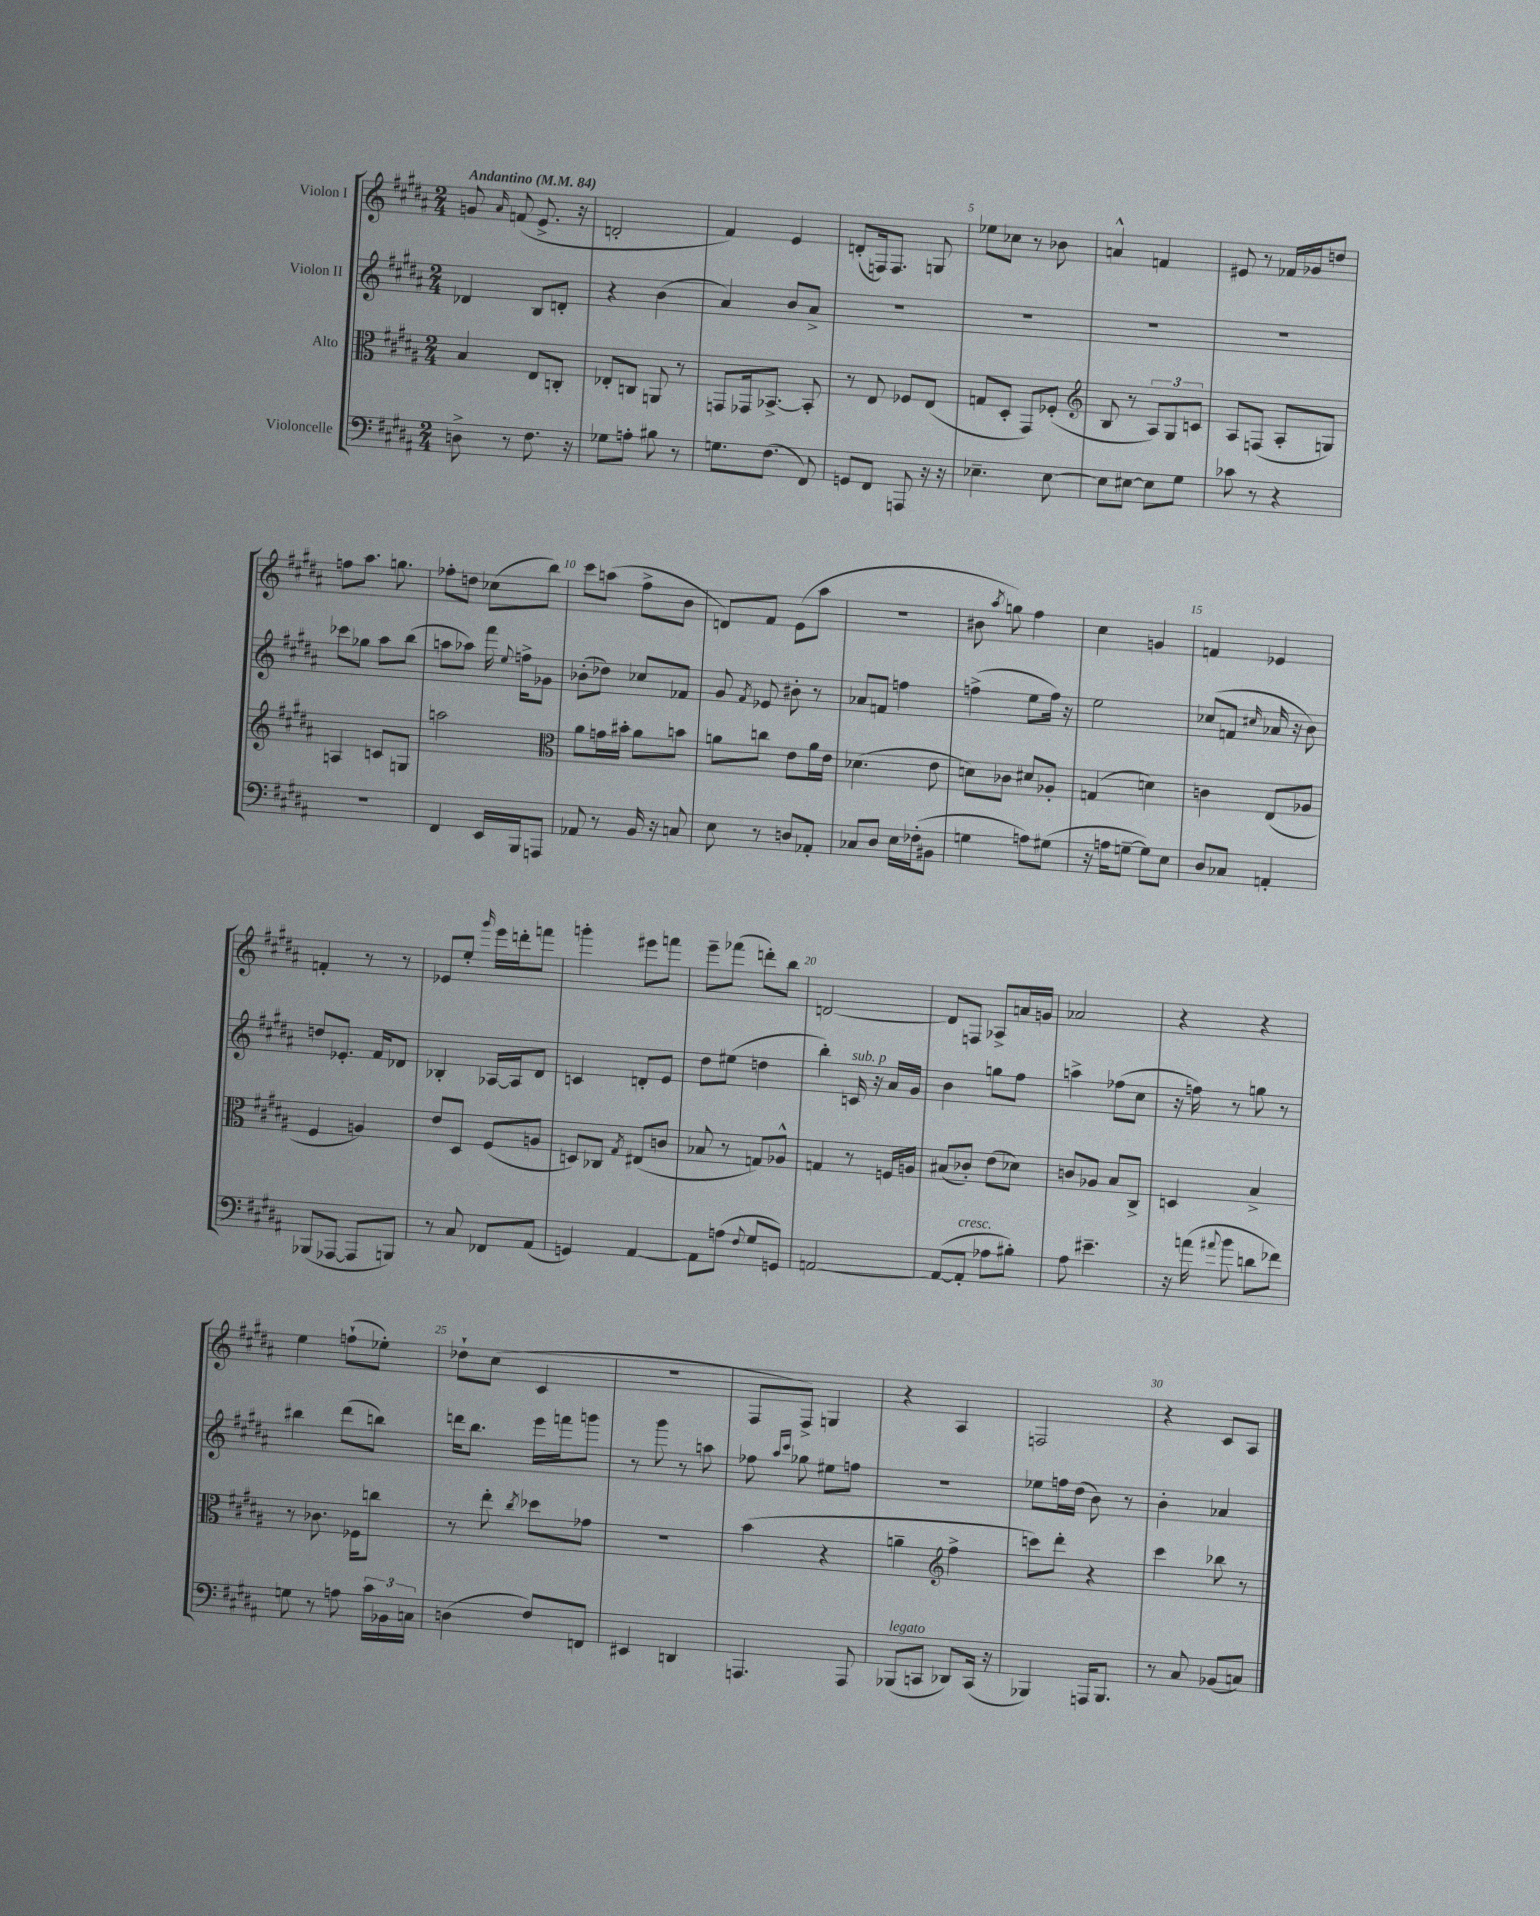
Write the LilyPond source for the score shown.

<<
\new StaffGroup <<
\new Staff = "s0" \with { instrumentName = "Violon I" } {
    \clef treble \key b \major \numericTimeSignature \time 2/4 \tempo "Andantino" 4 = 84
    \autoBeamOff g'8 \grace { ais'16 } f'8( e'8.-> r16 |
    d'2-. |
    fis'4) e'4 |
    d'8[-.( f16) f8.] g8 |
    ees''8[ ces''8] r8 bes'8 |
    a'4-^ f'4 |
    eis'8 r8 fes'16[ ges'16 d''8] |
    f''8[ ais''8.] g''8. |
    fes''8[-. d''8] ces''8[( b''8]) |
    cis'''8[ a''8]( fis''8[-> b'8] |
    d'8[) fis'8] e'8[( ais''8] |
    R2 |
    bis'8 \acciaccatura { ais''8 } g''8) fis''4 |
    cis''4 g'4 |
    f'4 ees'4 |
    f'4-. r8 r8 |
    ees'8[ e''8]-. \grace { gis'''16 } e'''16[ d'''16-. f'''8] |
    g'''4-. eis'''8[ f'''8] |
    e'''8[-- fes'''8]( d'''8[-.) b''8] |
    d'2~ |
    d'8[ f8] aes8[-> a'16 g'16] |
    aes'2 |
    r4 r4 |
    e''4 f''8[-!( ees''8]-.) |
    des''8[-! cis''8]( cis'4 |
    R2 |
    fis8[ fis8]->) g4 |
    r4 ais4 |
    f2 |
    r4 cis'8[ ais8] \bar "|." |
}
\new Staff = "s1" \with { instrumentName = "Violon II" } {
    \clef treble \key b \major \numericTimeSignature \time 2/4
    \autoBeamOff des'4 b8[ d'8]-. |
    r4 b'4( |
    ais'4) b'8[ ais'8]-> |
    R2 |
    R2 |
    R2 |
    R2 |
    ces'''8[ ges''8] ais''8[ b''8]( |
    a''8[ aes''8]) fis'''16 \appoggiatura { e''8 } f''16[-> ges'8] |
    bes'8[-.( des''8]) ces''8[ fes'8] |
    gis'8 \acciaccatura { fis'8 } ees'8 bis'8-. r8 |
    aes'8[ f'8] f''4 |
    f''4->( e''8[ f''16]) r16 |
    e''2 |
    ces''8[( f'8] \grace { cis''16 } aes'16 r16 b'8) |
    d''8[ ees'8.]-. fis'16[ des'8] |
    bes4-. aes16[~ aes16 dis'8] |
    c'4 d'8[-. e'8] |
    dis''8[ eis''8]( d''4 |
    b''4-.) c'16^\markup { \italic "sub. p" } r16 ais'16[ gis'16] |
    b'4 g''8[ fis''8] |
    a''4-> fes''8[( cis''8] |
    r16 f''16) r8 g''8 r8 |
    bis''4 dis'''8[( b''8]) |
    d'''16[ b''8.] e'''16[ f'''16 g'''8] |
    r8 gis'''8 r8 a''8 |
    fes''8 \grace { ais''16[ cis'''16] } ges''8 eis''8[ f''8] |
    r2 |
    ees''8[ f''16 dis''16]( b'8) r8 |
    b'4-. aes'4 \bar "|." |
}
\new Staff = "s2" \with { instrumentName = "Alto" } {
    \clef alto \key b \major \numericTimeSignature \time 2/4
    \autoBeamOff b4 e8[ c8]-. |
    ees8[-. c8] a,8 r8 |
    g,8[ ges,16 bes,8.]~-> bes,8-. |
    r8 e8 fes8[ e8]( |
    g8[ dis8]-. gis,8[) fes8]-.( |
    \clef treble b8 r8 \tuplet 3/2 { ais8[) gis8 c'8] } |
    ais8[ f8]( ais8[-. g8]) |
    a4 c'8[ g8] |
    a''2 |
    \clef alto ais'8[ g'16 bis'16]-. ais'8[ b'8] |
    a'8[ c''8] e'8[ a'16 e'16] |
    des'4.( e'8 |
    d'8[) ces'8] dis'8[ aes8]-. |
    g4( d'4) |
    c'4 e8[( aes8] |
    fis4 a4) |
    e'8[ dis8] fis8[( a8] |
    d8[) ces8] \acciaccatura { gis8 } eis8[( c'8] |
    bes8 r8 g8[) aes8]-^ |
    g4 r8 f16[ a16] |
    bis8[( ces'8]-.) e'8[( des'8]) |
    c'8[ aes8] b8[ cis8]-> |
    d4 b4-> |
    r8 ces'8. fes16[ c''8] |
    r8 e''8-. \acciaccatura { cis''8 } des''8[ ges'8] |
    R2 |
    b'4( r4 |
    a'4-- \clef treble fis''4-> |
    c'''8[) dis'''8]-. r4 |
    cis'''4 bes''8 r8 \bar "|." |
}
\new Staff = "s3" \with { instrumentName = "Violoncelle" } {
    \clef bass \key b \major \numericTimeSignature \time 2/4
    \autoBeamOff d8-> r8 fis8. r16 |
    ges8[ a8]-. bis8 r8 |
    g8.[ fis8.]( fis,8) |
    g,8[ fis,8] a,,8 r16 r16 |
    ees4.-- ees8~ |
    ees8[ eis8]~ eis8[ gis8] |
    ces'8 r8 r4 |
    r2 |
    fis,4 e,16[ b,,16 a,,8] |
    aes,8 r8 b,16 r16 c8 |
    e8 r8 d8[ aes,8]-. |
    ces8[ dis8] e16[ fes16-.( bis,8] |
    g4 a8[) gis8]( |
    r16 a16[ g8]~-- g8[) e8] |
    dis8[ ces8] a,4-. |
    bes,,8[( aes,,8]~ aes,,8[ b,,8]) |
    r8 cis8 fes,8[ ais,8]( |
    g,4) ais,4~ |
    ais,8[ a8]( \appoggiatura { fis8 } gis8[ g,8]) |
    a,2~ |
    a,8[~( a,8]-.^\markup { \italic "cresc." } aes8[ bis8]-.) |
    ais8 eis'4.-- |
    r16 a'16( \appoggiatura { ais'8 } b'8 d'8[ fes'8]) |
    g8 r8 a8 \tuplet 3/2 { cis'16[ bes,16 c16] } |
    d4( fis8[) f,8] |
    eis,4 d,4 |
    a,,4. a,,8 |
    bes,,8[^\markup { \italic "legato" }( c,8] des,8[) c,16]( r16 |
    bes,,4) a,,16[ bes,,8.] |
    r8 cis8 bes,8[( c8]) \bar "|." |
}
>>
>>
\layout { \context { \Score \override BarNumber.break-visibility = ##(#f #t #t) barNumberVisibility = #(every-nth-bar-number-visible 5) } }
